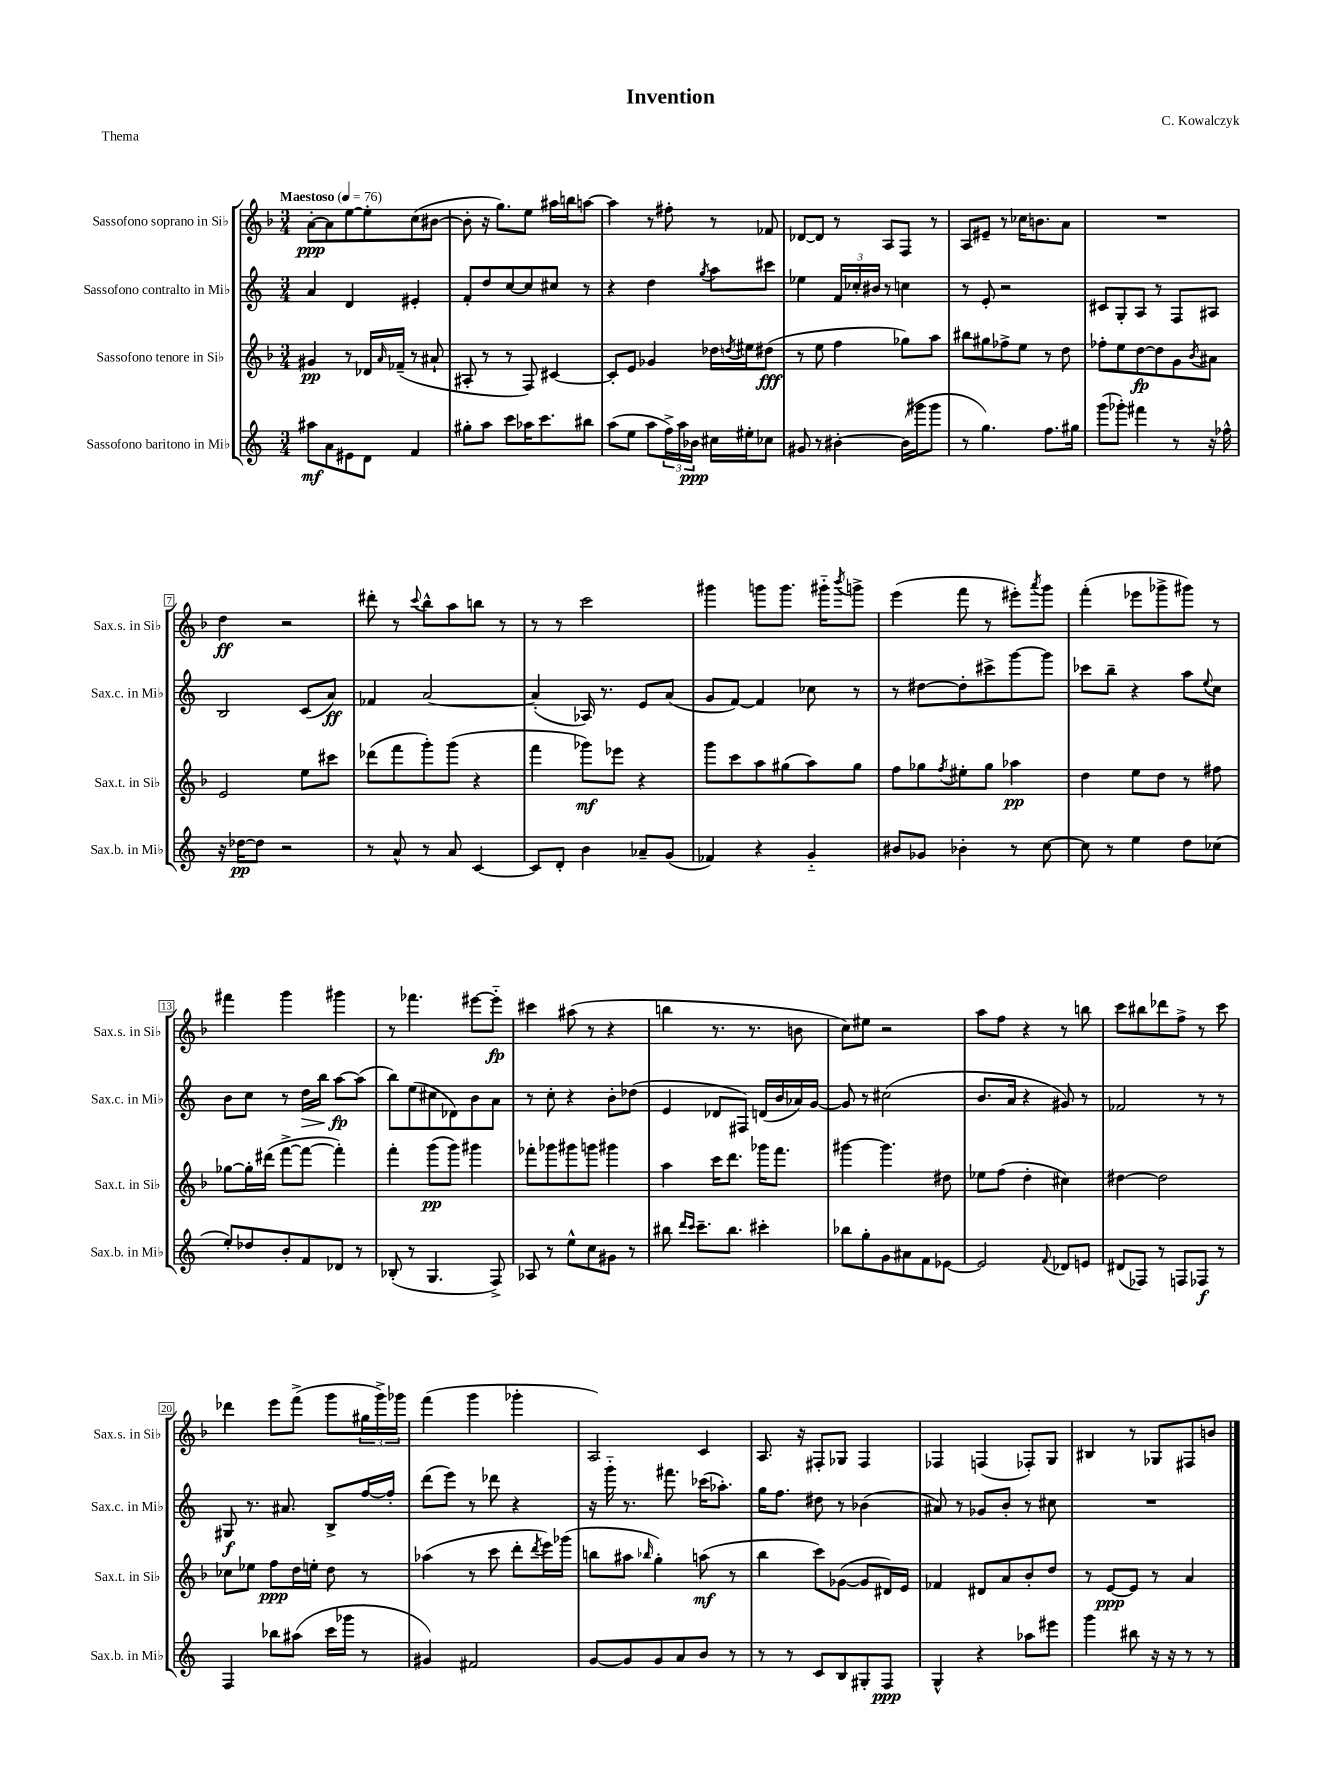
\header { title = "Invention" composer = "C. Kowalczyk" piece = "Thema" }
<<
\new StaffGroup <<
\new Staff = "s0" \with { instrumentName = "Sassofono soprano in Sib" shortInstrumentName = "Sax.s. in Sib" } {
    \clef treble \key f \major \numericTimeSignature \time 3/4 \tempo "Maestoso" 4 = 76
    a'8~-.\ppp a'8 e''8~ e''8-. c''8( bis'8~ |
    bis'8-. r16 g''8.) e''8 ais''16 b''16 a''8~ |
    a''4 r8 fis''8-. r8 fes'8 |
    des'8~ des'8 r8 a8 f8 r8 |
    a8 eis'8-- r8 ces''16 b'8. a'8 |
    R2. |
    d''4\ff r2 |
    dis'''8-. r8 \appoggiatura { c'''8 } bes''8-^ a''8 b''8 r8 |
    r8 r8 c'''2 |
    gis'''4 g'''8 g'''8. gis'''16-_ \acciaccatura { bes'''8 } g'''8-> |
    e'''4( f'''8 r8 eis'''8-.) \acciaccatura { a'''8 } g'''8 |
    f'''4-.( ees'''8 ges'''8-> gis'''8) r8 |
    fis'''4 g'''4 gis'''4 |
    r8 fes'''4. eis'''8~ eis'''8-_\fp |
    cis'''4 ais''8( r8 r4 |
    b''4 r8. r8. b'8 |
    c''8) eis''8 r2 |
    a''8 f''8 r4 r8 b''8 |
    c'''8 bis''8 des'''8 f''8-> r8 c'''8 |
    des'''4 e'''8 f'''8->( g'''8 \tuplet 3/2 { gis''16 g'''16->) ges'''16 } |
    f'''4( g'''4 ges'''4-. |
    a2) c'4 |
    a8. r16 fis8-. ges8 fis4 |
    fes4 f4( fes8-.) g8 |
    bis4 r8 ges8 fis8 b'8 \bar "|." |
}
\new Staff = "s1" \with { instrumentName = "Sassofono contralto in Mib" shortInstrumentName = "Sax.c. in Mib" } {
    \clef treble \key c \major \numericTimeSignature \time 3/4
    a'4 d'4 eis'4-. |
    f'8-. d''8 c''8~ c''8 cis''8 r8 |
    r4 d''4 \acciaccatura { g''8 } a''8 cis'''8 |
    ees''4 \tuplet 3/2 { f'16 ces''16-. bis'16 } r8 c''4 |
    r8 e'8-. r2 |
    cis'8 g8-. a8 r8 f8 ais8 |
    b2 c'8( a'8\ff) |
    fes'4 a'2~ |
    a'4-.( aes16) r8. e'8 a'8( |
    g'8 f'8~) f'4 ces''8 r8 |
    r8 dis''8~ dis''8-. cis'''8-> g'''8~ g'''8 |
    ces'''8 b''8-- r4 a''8 \appoggiatura { e''8 } c''8 |
    b'8 c''8 r8 d''16\> b''16 a''8~\fp\! a''8( |
    b''8) e''8( cis''8 des'8) b'8 a'8 |
    r8 c''8-. r4 b'8-. des''8( |
    e'4 des'8 fis8) d'16( b'16 aes'16) g'16~ |
    g'8 r8 cis''2( |
    b'8. a'16 r4 gis'8) r8 |
    fes'2 r8 r8 |
    gis8\f r8. ais'8. b8-> f''16~ f''16-. |
    d'''8( e'''8) r8 des'''8 r4 |
    r16 g'''16-_ r8. fis'''8. ces'''16( aes''8.-.) |
    g''16 f''8. dis''8 r8 bes'4( |
    ais'8) r8 ges'8 b'8-. r8 cis''8 |
    R2. \bar "|." |
}
\new Staff = "s2" \with { instrumentName = "Sassofono tenore in Sib" shortInstrumentName = "Sax.t. in Sib" } {
    \clef treble \key f \major \numericTimeSignature \time 3/4
    gis'4\pp r8 des'16 \grace { a'16 } fes'16--( r8 ais'8-! |
    ais8-. r8 r8 f8) cis'4~ |
    cis'8-. e'8 ges'4 des''16 \acciaccatura { d''8 } eis''16 dis''8\fff( |
    r8 e''8 f''4 ges''8) a''8 |
    bis''8 gis''8 fes''8-> e''8 r8 d''8 |
    fes''8-. e''8 d''8~\fp d''8 g'8 \acciaccatura { bes'8 } ais'8 |
    e'2 e''8 cis'''8 |
    des'''8( f'''8 g'''8-.) g'''8( r4 |
    f'''4 ges'''8\mf) ees'''8 r4 |
    g'''8 c'''8 a''8 gis''8( a''8) gis''8 |
    f''8 ges''8 \acciaccatura { f''8 } eis''8-. ges''8 aes''4\pp |
    d''4 e''8 d''8 r8 fis''8 |
    ges''8~ ges''16-. dis'''16( f'''8~-> f'''8~ f'''4-.) |
    f'''4-. g'''8\pp( g'''8) gis'''4 |
    fes'''8-. ges'''8 gis'''8 g'''8 gis'''4 |
    a''4 c'''16 d'''8. ges'''16 f'''8. |
    gis'''4~ gis'''4. dis''8 |
    ees''8 f''8( d''4-. cis''4) |
    dis''4~ dis''2 |
    ces''8 ees''8 f''8\ppp d''16 e''16-. d''8 r8 |
    aes''4( r8 c'''8 d'''8-. \acciaccatura { d'''8 } e'''16) ges'''16( |
    b''8 ais''8 \grace { bes''16 } g''4-.) a''8\mf( r8 |
    bes''4 c'''8) ges'8~( ges'8 dis'16) e'16 |
    fes'4 dis'8 a'8 bes'8-. d''8 |
    r8 e'8~\ppp e'8 r8 a'4 \bar "|." |
}
\new Staff = "s3" \with { instrumentName = "Sassofono baritono in Mib" shortInstrumentName = "Sax.b. in Mib" } {
    \clef treble \key c \major \numericTimeSignature \time 3/4
    ais''8\mf a'8 eis'8 d'8 f'4 |
    gis''8-. a''8 c'''8 aes''16 c'''8. bis''8 |
    a''8( e''8 a''8 \tuplet 3/2 { f''16->) a''16 bes'16\ppp } cis''16 eis''16-. ces''8 |
    gis'8 r8 bis'4~-. bis'16( gis'''16 gis'''8 |
    r8 g''4.) f''8. gis''16 |
    g'''8( ges'''8-.) fis'''4 r8 r16 fes''16-^ |
    r16 des''16~\pp des''8 r2 |
    r8 a'8-^ r8 a'8 c'4~ |
    c'8 d'8-. b'4 aes'8-- g'8( |
    fes'4) r4 g'4-_ |
    bis'8 ges'8 bes'4-. r8 c''8~ |
    c''8 r8 e''4 d''8 ces''8( |
    e''8-.) des''8 b'8-. f'8 des'8 r8 |
    bes8-.( r8 g4. f8->) |
    aes8 r8 e''8-^ c''8 gis'8 r8 |
    bis''8 \grace { d'''16 c'''16 } c'''8.-- bis''8. cis'''4-. |
    bes''8 g''8-. g'8 ais'8 f'8 ees'8~ |
    ees'2 \appoggiatura { f'8 } des'8 e'8 |
    dis'8( fes8) r8 f8 fes8\f r8 |
    f4 bes''8 ais''8( c'''16 ges'''16 r8 |
    gis'4) fis'2 |
    g'8~ g'8 g'8 a'8 b'8 r8 |
    r8 r8 c'8 b8 gis8-. f8\ppp |
    g4-^ r4 aes''8 eis'''8 |
    g'''4 bis''8 r16 r16 r8 r8 \bar "|." |
}
>>
>>
\layout { \context { \Score \override BarNumber.stencil = #(make-stencil-boxer 0.1 0.3 ly:text-interface::print) } }
